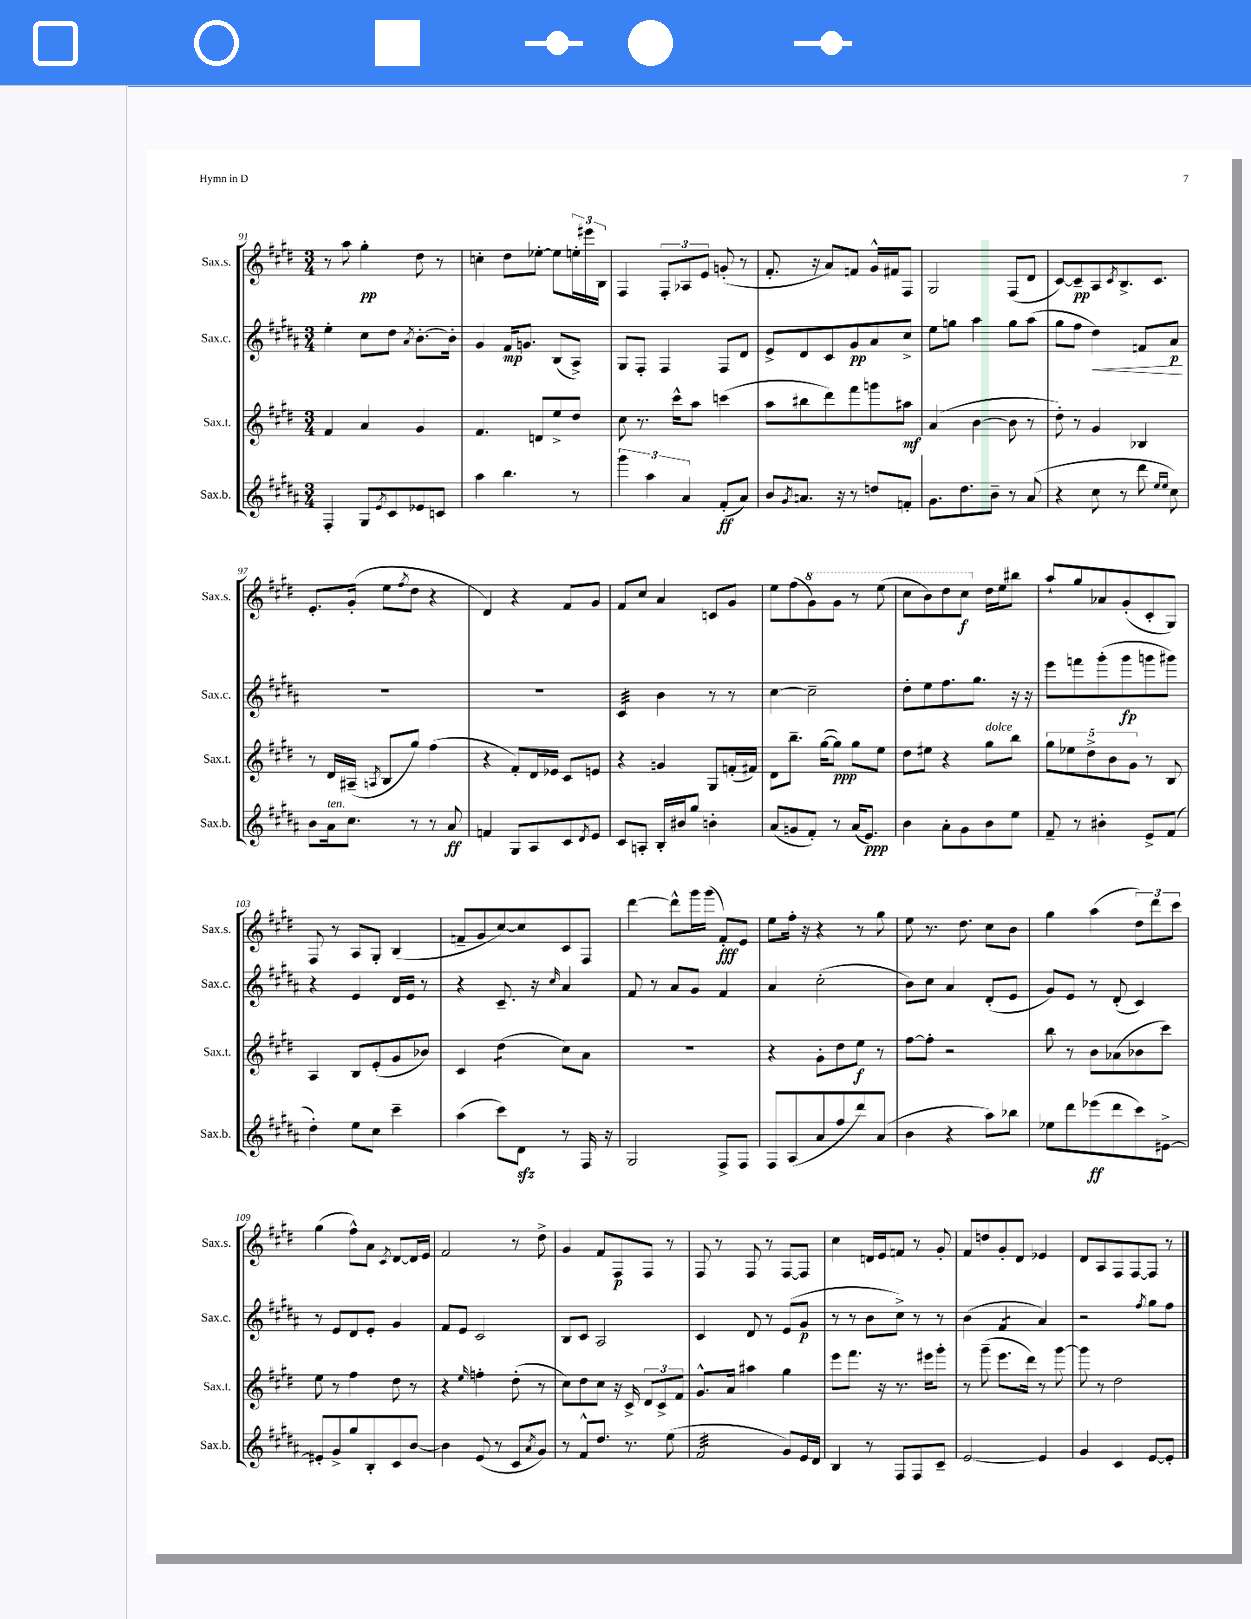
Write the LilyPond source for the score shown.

<<
\new StaffGroup <<
\new Staff = "s0" \with { instrumentName = "Sax.s." shortInstrumentName = "Sax.s." } {
    \clef treble \key e \major \numericTimeSignature \time 3/4
    r8 a''8 gis''4-.\pp dis''8 r8 |
    c''4-. dis''8 ees''8~-. ees''8 \tuplet 3/2 { e''16-. eis'''16 b16 } |
    fis4 \tuplet 3/2 { fis8-. aes8 e'8 } g'8-.( r8 |
    fis'8.-. r16 a'8) f'8 gis'16-^ fis'16 fis8 |
    gis2 fis8( dis'8 |
    cis'8~) cis'8--\pp a8 \acciaccatura { cis'8 } b8.-> cis'8. |
    e'8.-. gis'16-.( e''8 \acciaccatura { fis''8 } dis''8 r4 |
    dis'4) r4 fis'8 gis'8 |
    fis'8 cis''8 a'4 c'8 gis'8 |
    e''8 fis''8( \ottava #1 gis''8) gis''8 r8 e'''8( |
    cis'''8 b''8) dis'''8 cis'''8\f \ottava #0 dis''16 e''16 bis''8 |
    a''8-! gis''8 aes'8 gis'8-.( cis'8-. gis8) |
    fis8 r8 a8 gis8-. b4( |
    f'8-- gis'8 cis''8~) cis''8 cis'8 fis8 |
    dis'''4~ dis'''8-^ gis'''16 gis'''16( fis'8-.\fff) e'8 |
    e''8 fis''16-. r16 r4 r8 gis''8 |
    e''8 r8. dis''8. cis''8 b'8 |
    gis''4 a''4( \tuplet 3/2 { dis''8) dis'''8 cis'''8 } |
    gis''4( fis''8-^) a'8 \acciaccatura { cis'8 } dis'8~ dis'16 e'16 |
    fis'2 r8 dis''8-> |
    gis'4 fis'8 fis8\p fis8 r8 |
    fis8 r8 fis8 r8 fis8~ fis8 |
    cis''4 d'16 e'16 f'8 r8 gis'8-. |
    fis'8 d''8 gis'8-. dis'8 ees'4 |
    dis'8 a8 fis8 fis8~ fis8 r8 \bar "|." |
}
\new Staff = "s1" \with { instrumentName = "Sax.c." shortInstrumentName = "Sax.c." } {
    \clef treble \key b \major \numericTimeSignature \time 3/4
    e''4-. cis''8 dis''8 \acciaccatura { ais'8 } b'8.~-. b'16-. |
    gis'4 fis'16\mp g'8. b8( ais8->) |
    gis8 fis8-. fis4 fis8 dis'8 |
    e'8-> dis'8 cis'8 gis'8\pp ais'8 cis''8-> |
    e''8 g''8 ais''4 g''8 ais''8( |
    gis''8 fis''8 dis''4\<) f'8 ais'8\p\! |
    R2. |
    R2. |
    cis'4:32 b'4 r8 r8 |
    cis''4~ cis''2-- |
    dis''8-. e''8 fis''8. gis''8. r16 r16 |
    e'''8 f'''8 gis'''8-.( gis'''8\fp g'''8 gis'''8) |
    r4 e'4 dis'16 e'16 r8 |
    r4 cis'8.-- r16 \grace { cis''16 } ais'4 |
    fis'8 r8 ais'8 gis'8 fis'4 |
    ais'4 cis''2-.( |
    b'8) cis''8 ais'4 dis'8-.( e'8 |
    gis'8) e'8 r8 dis'8-.( cis'4) |
    r8 e'8 dis'8 e'8-. gis'4 |
    fis'8 e'8 cis'2 |
    b8 cis'8 ais2 |
    cis'4 dis'8 r8 e'8( gis'8\p |
    r8 r8 b'8 cis''8->) r8 r8 |
    b'4( fis'4:8 ais'4) |
    r2 \acciaccatura { fis''8 } gis''8 fis''8 \bar "|." |
}
\new Staff = "s2" \with { instrumentName = "Sax.t." shortInstrumentName = "Sax.t." } {
    \clef treble \key e \major \numericTimeSignature \time 3/4
    fis'4 a'4 gis'4 |
    fis'4. d'8 e''8-> dis''8 |
    cis''8 r8. cis'''16-^ a''8 c'''4( |
    a''8 bis''8 dis'''8) fis'''8 g'''8 ais''8\mf |
    a'4( b'4~ b'8 r8 |
    dis''8-.) r8 gis'4 bes4 |
    r8 dis'16 ais16--( \acciaccatura { a8 } b8 gis''8) fis''4( |
    r4 fis'8-.) dis'16 ees'16 cis'8 e'8 |
    r4 g'4 gis8 f'16-.( fis'16) |
    dis'8 b''8.-- gis''16~( gis''8\ppp) gis''8 e''8 |
    dis''8 eis''8 r4 gis''8^\markup { \italic "dolce" } b''8 |
    \tuplet 5/4 { gis''8 ees''8 dis''8-> b'8 gis'8 } r8 b8 |
    a4 b8 e'8-.( gis'8 bes'8) |
    cis'4 dis''4:8( cis''8) a'8 |
    R2. |
    r4 gis'8-. dis''8 e''8\f r8 |
    fis''8~ fis''8-. r2 |
    b''8 r8 b'8 aes'8( bes'8 cis'''8) |
    e''8 r8 fis''4 dis''8 r8 |
    r4 \grace { e''16 } f''4-. dis''8-.( r8 |
    cis''8) dis''8 cis''8 r16 cis'16-> \tuplet 3/2 { dis'8 cis'8-> fis'8 } |
    gis'8.-^ a'16 ais''4 gis''4 |
    e'''8 fis'''8. r16 r8. eis'''16 gis'''8-. |
    r8 gis'''8--( e'''8. dis'''16) r8 gis'''8~ |
    gis'''8 r8 dis''2 \bar "|." |
}
\new Staff = "s3" \with { instrumentName = "Sax.b." shortInstrumentName = "Sax.b." } {
    \clef treble \key b \major \numericTimeSignature \time 3/4
    fis4-. gis8 \acciaccatura { e'8 } cis'8 ees'8 c'8 |
    ais''4 b''4. r8 |
    \tuplet 3/2 { gis'''4 ais''4 ais'4 } fis'8-.\ff( ais'8) |
    b'8 \acciaccatura { gis'8 } a'8. r16 r8 d''8 f'8-. |
    gis'8. dis''8. b'8-- r8 ais'8( |
    r4 cis''8 r8 dis'''8 \grace { e''16 e''16 } cis''8) |
    b'8 ais'16^\markup { \italic "ten." } cis''8. r8 r8 ais'8\ff |
    f'4 gis8 ais8 cis'8 \acciaccatura { dis'8 } e'8 |
    cis'8 a8-. b16-. bis'16 gis''8 b'4-. |
    ais'8( g'8 fis'8-.) r8 ais'16( e'8.\ppp) |
    b'4 ais'8-. gis'8 b'8 e''8 |
    fis'8-- r8 bis'4-. e'8-> fis'8( |
    dis''4-.) e''8 cis''8 cis'''4-- |
    ais''4( cis'''8) dis'8\sfz r8 fis16 r16 |
    gis2 fis8-> fis8 |
    fis8 ais8( ais'8 fis''8 dis'''8) ais'8( |
    b'4 r4 ais''8) bes''8 |
    ees''8 dis'''8 ees'''8\ff( dis'''8 cis'''8) eis'8~-> |
    eis'8-. gis'8-> gis''8 b8-. cis'8 b'8~ |
    b'4 e'8( r8 cis'8 \acciaccatura { ais'8 } gis'8) |
    r8 fis'8-^ dis''8. r8. e''8( |
    fis'2:32 gis'8) e'16 dis'16 |
    b4 r8 fis8 fis8 cis'8-- |
    e'2~ e'4 |
    gis'4 cis'4 e'8~ e'8-. \bar "|." |
}
>>
>>
\layout { \context { \Score currentBarNumber = #91 } }
